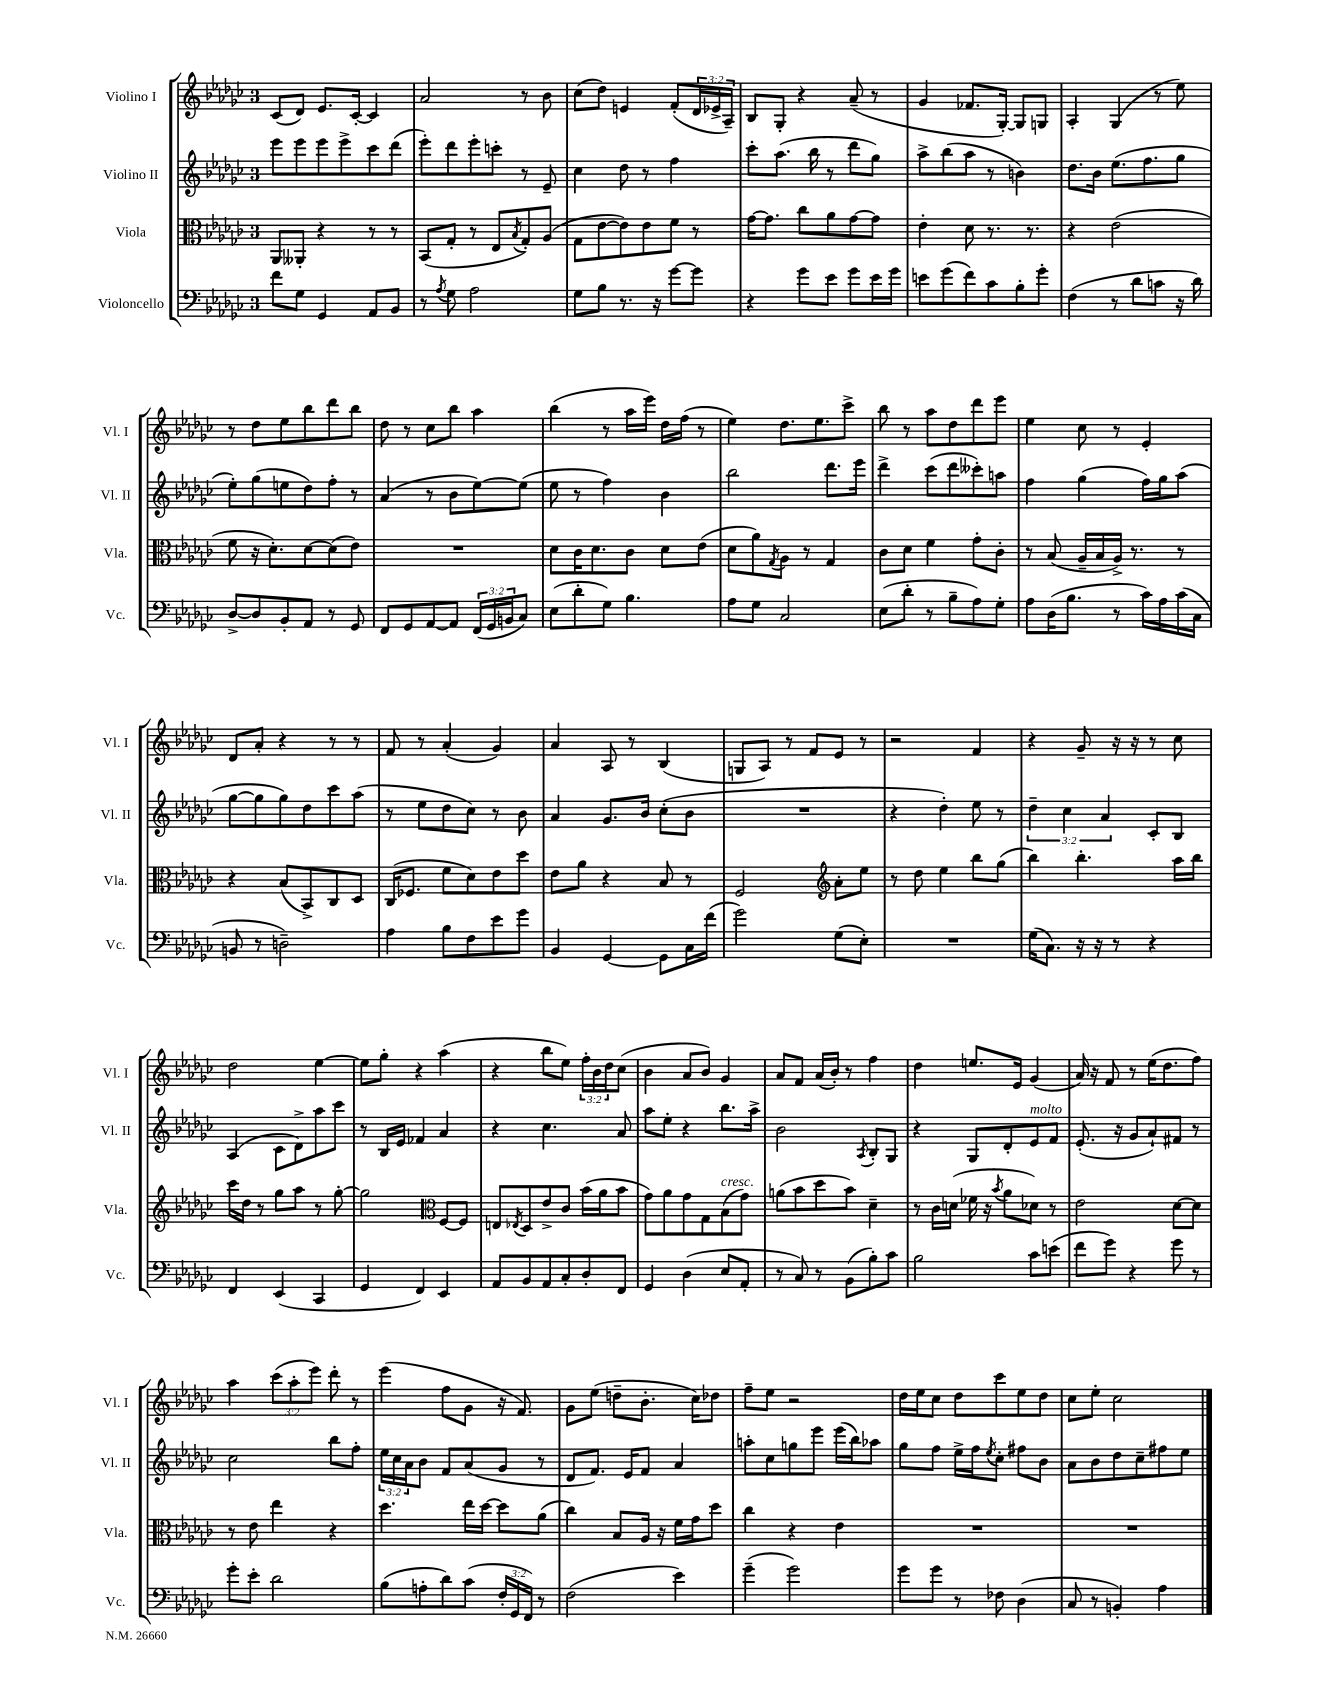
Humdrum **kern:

**kern	**kern	**kern	**kern
*staff4	*staff3	*staff2	*staff1
*clefF4	*clefC3	*clefG2	*clefG2
*k[b-e-a-d-g-c-]	*k[b-e-a-d-g-c-]	*k[b-e-a-d-g-c-]	*k[b-e-a-d-g-c-]
*M3/4	*M3/4	*M3/4	*M3/4
8f	8AA-	8eee-	(8c-
8G-	8AA--'	8eee-	8d-)
4GG-	4r	8eee-	8.e-
.	.	8eee-^	.
.	.	.	[16c-'
8AA-	8r	8ccc-	4c-]
8BB-	8r	(8ddd-	.
=	=	=	=
8r	(8BB-	8eee-')	2a-
8qA-	.	.	.
8G-	8G-'	8ddd-	.
2A-	8r	8eee-'	.
.	8E-	8ccc'	.
.	8qB-	.	.
.	8G-')	8r	8r
.	(8A-	8e-~	8b-
=	=	=	=
8G-	8G-	4cc-	(8cc-
8B-	[8e-	.	8dd-)
8.r	8e-])	8dd-	4e
.	8e-	8r	.
16r	.	.	.
[8g-	8f	4ff	(8f'
8g-]	8r	.	24d-
.	.	.	24e-^
.	.	.	24A-~)
=	=	=	=
4r	[16g-	8ccc-'	8B-
.	8.g-]	.	.
.	.	(8.aa-	8G-'
8g-	8cc-	.	4r
.	.	16bb-	.
8e-	8a-	8r	.
8g-	[8g-	8ddd-	(8a-~
16e-	8g-]	8gg-)	8r
16g-	.	.	.
=	=	=	=
8e	4e-'	8aa-^	4g-
(8g-	.	(8bb-	.
8f)	8d-	8aa-	8.f-
8c-	8.r	8r	.
.	.	.	[16G-')
8B-'	.	4b)	8G-]
.	8.r	.	.
8g-'	.	.	8G
=	=	=	=
(4F	4r	8.dd-	4A-'
.	.	16b-	.
8r	(2e-	(8.ee-	(4G-
8d-	.	.	.
.	.	8.ff	.
8c	.	.	8r
16r	.	8gg-	8ee-)
16d-)	.	.	.
=	=	=	=
[8D-^	8f	8ee-')	8r
8D-]	16r	(8gg-	8dd-
.	8.d-')	.	.
8BB-'	.	8ee	8ee-
8AA-	[8d-	8dd-)	8bb-
8r	(8d-]	8ff'	8ddd-
8GG-	8e-)	8r	8bb-
=	=	=	=
8FF	2.r	(4a-	8dd-
8GG-	.	.	8r
[8AA-	.	8r	8cc-
8AA-]	.	8b-	8bb-
(24FF	.	[8ee-)	4aa-
24GG-	.	.	.
24BB	.	.	.
8C-)	.	(8ee-]	.
=	=	=	=
(8E-	8d-	8ee-	(4bb-
8d-'	16c-	8r	.
.	8.d-	.	.
8G-)	.	4ff)	8r
4.B-	8c-	.	16aa-
.	.	.	16eee-)
.	8d-	4b-	16dd-
.	.	.	(16ff
.	(8e-	.	8r
=	=	=	=
8A-	8d-	2bb-	4ee-)
8G-	8a-)	.	.
.	8qG-	.	.
2C-	8A-	.	8.dd-
.	8r	.	.
.	.	.	8.ee-
.	4G-	8.ddd-	.
.	.	.	8ccc-^
.	.	16eee-	.
=	=	=	=
(8E-	8c-	4ddd-^	8bb-
8d-'	8d-	.	8r
8r	4f	(8ccc-	8aa-
8B-~	.	8ddd-	8dd-
8A-)	8g-'	8ccc--')	8ddd-
8G-'	8c-'	8aa	8eee-
=	=	=	=
8A-	8r	4ff	4ee-
(16D-	(8B-	.	.
8.B-	.	.	.
.	16A-~	(4gg-	8cc-
.	16B-	.	.
8r	16A-^)	.	8r
.	8.r	.	.
16c-)	.	16ff)	4e-'
16A-	.	16gg-	.
(16c-	8r	(8aa-	.
16C-	.	.	.
=	=	=	=
8BB	4r	[8gg-	8d-
8r	.	8gg-]	8a-'
2D~)	(8B-	8gg-)	4r
.	8BB-^)	8dd-	.
.	8C-	8ccc-	8r
.	8D-	(8aa-	8r
=	=	=	=
4A-	(16C-	8r	8f
.	8.F-	.	.
.	.	8ee-	8r
8B-	8f	8dd-	(4a-'
8F	8d-)	8cc-)	.
8e-	8e-	8r	4g-)
8g-	8dd-	8b-	.
=	=	=	=
4BB-	8e-	4a-	4a-
.	8a-	.	.
[4GG-	4r	8.g-	8A-
.	.	.	8r
.	.	16b-	.
8GG-]	8B-	(8cc-'	(4B-
16C-	8r	8b-	.
(16f	.	.	.
=	=	=	=
2g-)	2F	2.r	8G
.	.	.	8A-)
.	.	.	8r
.	.	.	8f
*	*clefG2	*	*
(8G-	8a-'	.	8e-
8E-')	8ee-	.	8r
=	=	=	=
2.r	8r	4r	2r
.	8dd-	.	.
.	4ee-	4dd-')	.
.	8bb-	8ee-	4f
.	(8gg-	8r	.
=	=	=	=
(16G-	4bb-)	6dd-~	4r
8.C-)	.	.	.
.	.	6cc-	.
16r	4.bb-'	.	8g-~
16r	.	.	.
.	.	6a-	.
8r	.	.	16r
.	.	.	16r
4r	.	8c-'	8r
.	16aa-	8B-	8cc-
.	16bb-	.	.
=	=	=	=
4FF	16ccc-	(4A-	2dd-
.	16dd-	.	.
.	8r	.	.
(4EE-	8gg-	8c-	.
.	8aa-	8d-^)	.
4CC-	8r	8aa-	[4ee-
.	[8gg-'	8ccc-	.
=	=	=	=
4GG-	2gg-]	8r	8ee-]
.	.	16B-	8gg-'
.	.	16e-	.
4FF)	.	4f-	4r
*	*clefC3	*	*
4EE-	[8F	4a-	(4aa-
.	8F]	.	.
=	=	=	=
8AA-	8E	4r	4r
.	8qE-	.	.
8BB-	8D-	.	.
8AA-	8e-^	4.cc-	8bb-
8C-'	8c-	.	8ee-)
8D-'	(16b-	.	24ff'
.	.	.	24b-
.	16a-	.	.
.	.	.	24dd-
8FF	8b-	8a-	(8cc-
=	=	=	=
4GG-	8g-)	8aa-	4b-
.	8a-	8ee-'	.
(4D-	8g-	4r	8a-
.	8G-	.	8b-)
8E-	(8B-	8.bb-	4g-
8AA-'	8g-)	.	.
.	.	16aa-^	.
=	=	=	=
8r	(8a	2b-	8a-
8C-)	8b-	.	8f
8r	8dd-	.	(16a-
.	.	.	16b-')
(8BB-	8b-)	.	8r
.	.	8qA-	.
8B-')	4d-~	8B-'	4ff
8c-	.	8G-	.
=	=	=	=
2B-	8r	4r	4dd-
.	16c-	.	.
.	(16d	.	.
.	16f-	8G-	8.ee
.	16r	.	.
.	8qb-	.	.
.	8a-	8d-'	.
.	.	.	16e-
8c-	8d-)	8e-	(4g-
(8e	8r	8f	.
=	=	=	=
8f	2e-	(8.e-'	16a-)
.	.	.	16r
8g-)	.	.	8f
.	.	16r	.
4r	.	8g-	8r
.	.	8a-`)	(16ee-
.	.	.	8.dd-
8g-	[8d-	8f#	.
8r	8d-]	8r	8ff)
=	=	=	=
8g-'	8r	2cc-	4aa-
8e-'	8e-	.	.
2d-	4ee-	.	(12ccc-
.	.	.	12aa-'
.	.	.	12eee-)
.	4r	8bb-	8ddd-'
.	.	8ff'	8r
=	=	=	=
(8B-	4.dd-	24ee-	(4eee-
.	.	24cc-	.
.	.	24a-	.
8A'	.	8b-	.
8d-)	.	8f	8ff
(8c-	16ee-	(8a-	8g-
.	[16dd-	.	.
24F'	8dd-]	8g-	16r
24GG-	.	.	.
.	.	.	8.f)
24FF)	.	.	.
8r	(8a-	8r	.
=	=	=	=
(2F	4cc-)	8d-	8g-
.	.	8.f)	(8ee-
.	8B-	.	8dd~
.	.	16e-	.
.	16A-	8f	8.b-'
.	16r	.	.
4e-)	16f	4a-	.
.	16g-	.	16cc-)
.	8dd-	.	8dd-
=	=	=	=
(4g-~	4cc-	8aa'	8ff~
.	.	8cc-	8ee-
2g-)	4r	8gg	2r
.	.	8eee-	.
.	4e-	(16eee-	.
.	.	16bb-)	.
.	.	8aa-	.
=	=	=	=
8g-	2.r	8gg-	16dd-
.	.	.	16ee-
8g-	.	8ff	8cc-
8r	.	16ee-^	8dd-
.	.	16ff	.
.	.	8qee-	.
8F-	.	8cc-'	8ccc-
(4D-	.	8ff#	8ee-
.	.	8b-	8dd-
=	=	=	=
8C-	2.r	8a-	8cc-
8r	.	8b-	8ee-'
4BB')	.	8dd-	2cc-
.	.	8cc-~	.
4A-	.	8ff#	.
.	.	8ee-	.
==	==	==	==
*-	*-	*-	*-
